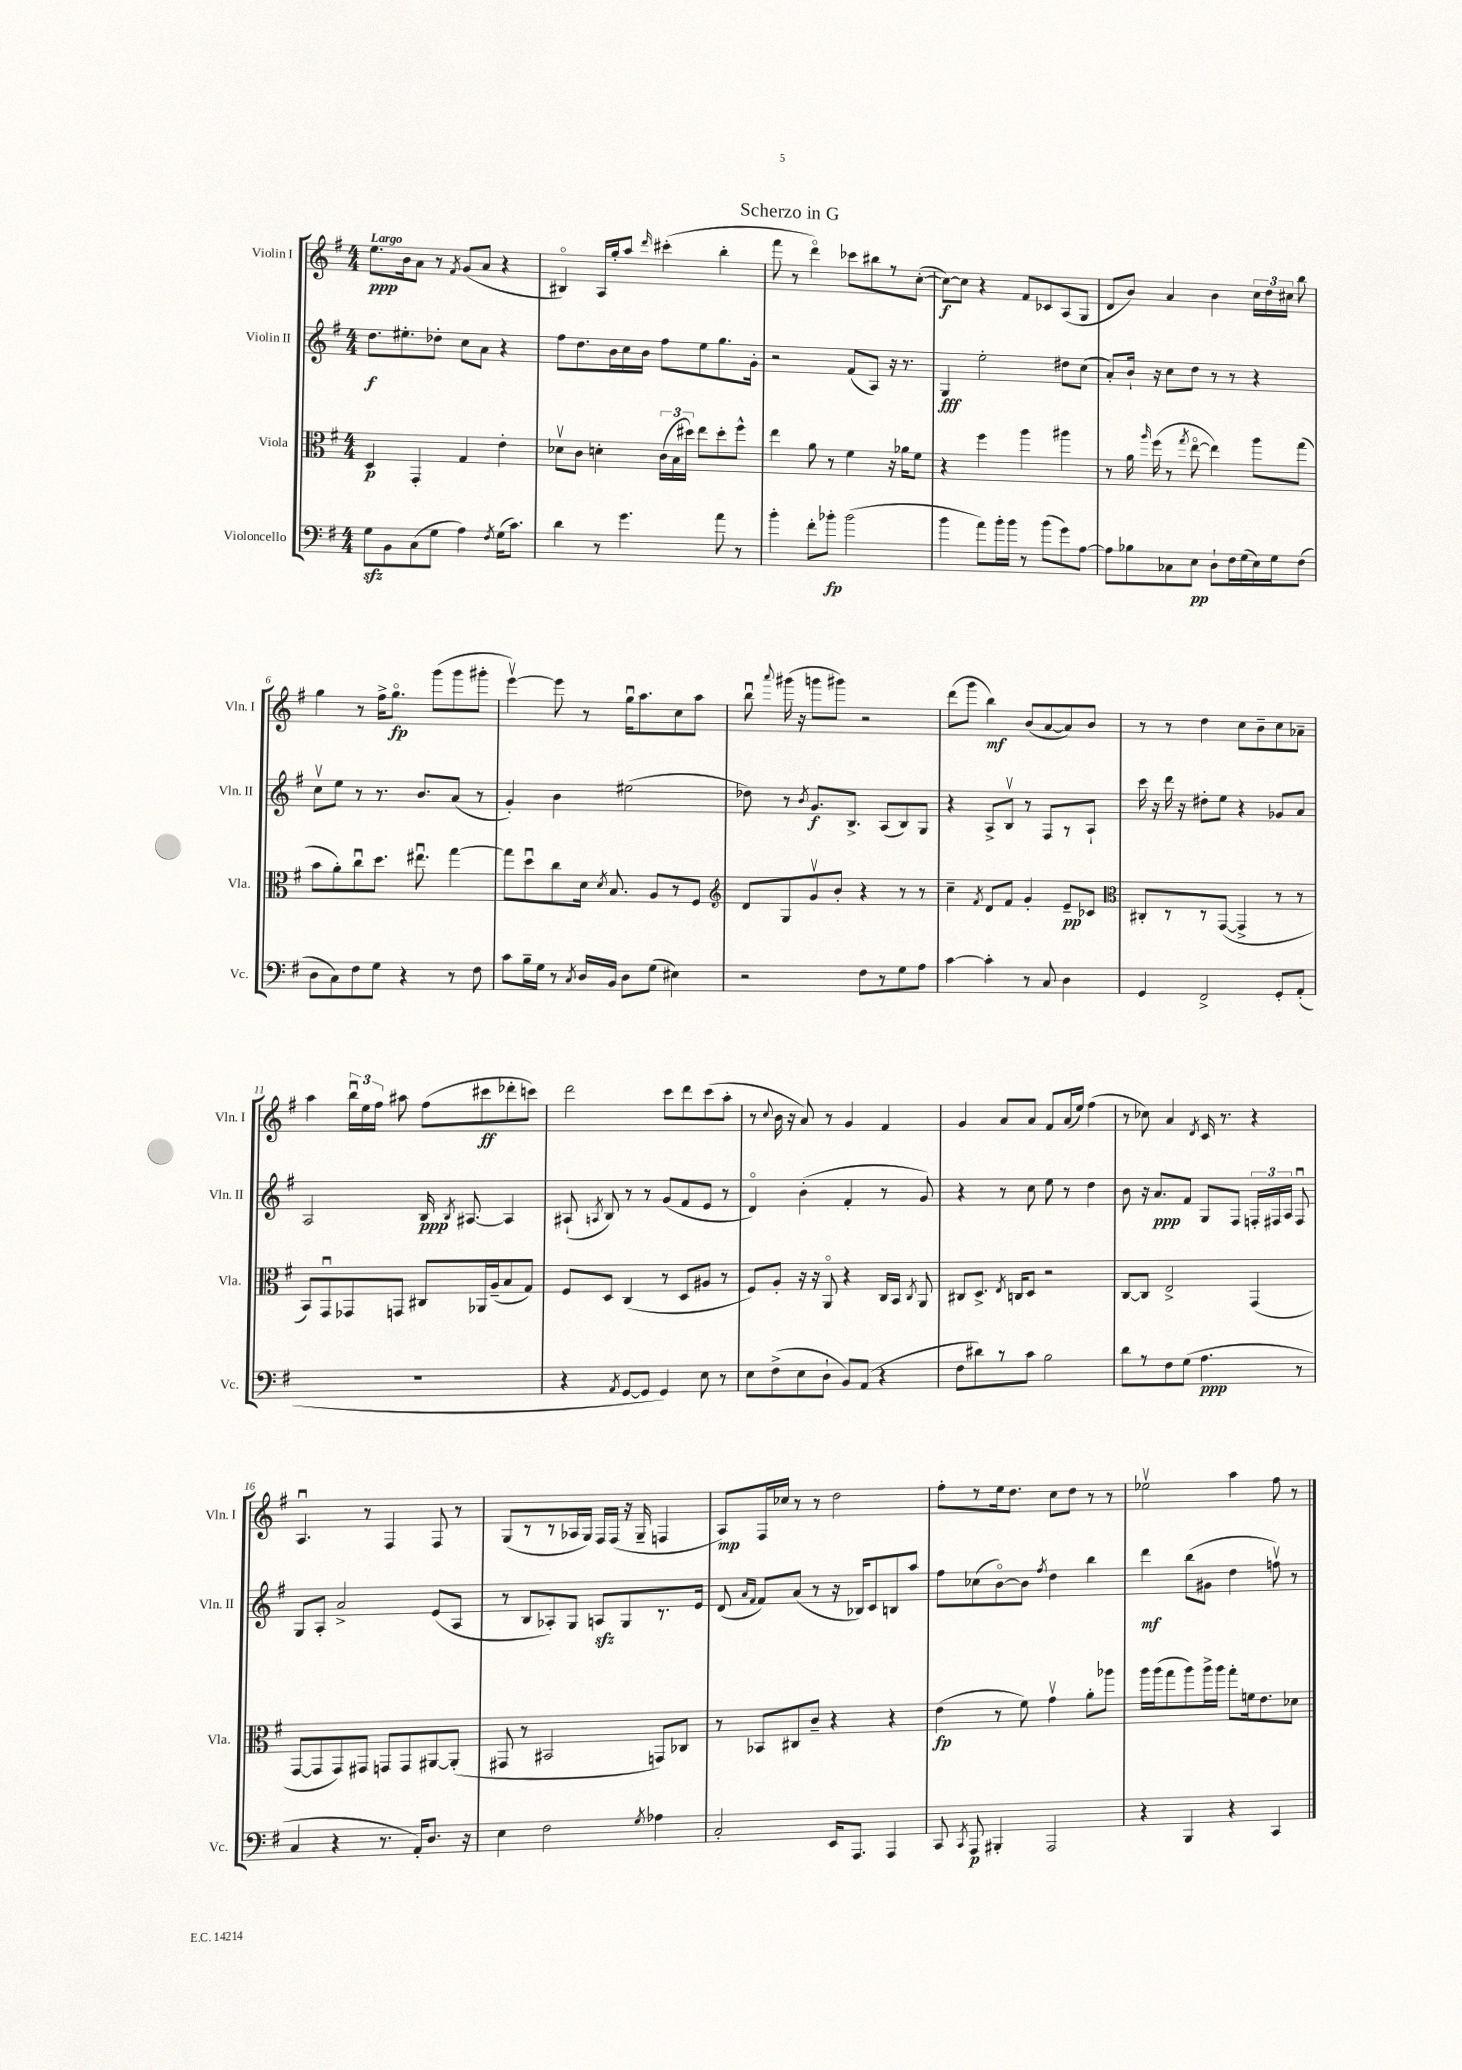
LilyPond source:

\header { title = "Scherzo in G" }
<<
\new StaffGroup <<
\new Staff = "s0" \with { instrumentName = "Violin I" shortInstrumentName = "Vln. I" } {
    \clef treble \key g \major \numericTimeSignature \time 4/4 \tempo "Largo"
    \autoBeamOff e''8.[\ppp b'16 a'8] r8 \acciaccatura { fis'8 } g'8[( a'8] r4 |
    bis4\flageolet) a16[ g''16-. a''8] \grace { d'''16 } cis'''4-.( b''4-. |
    fis'''8 r8 d'''4\flageolet) ces'''8[ bis''8 r8 c''8]~-.( |
    c''8[~\f) c''8] r4 fis'8[ ces'8 a8( g8] |
    d'8[ b'8]) a'4 b'4 \tuplet 3/2 { c''16[ d''16 cis''16] } b''8 |
    g''4 r8 fis''16[-> g''8.]\flageolet\fp g'''8[( g'''8 gis'''8]-. |
    e'''4~\upbow) e'''8 r8 g''16[\downbow a''8. c''8 a''8] |
    b''8\downbow \appoggiatura { a'''8 } gis'''16( r16 g'''8[ gis'''8]) r2 |
    d'''8[( g'''8] b''4\mf) b'8[( a'8~ a'8) b'8] |
    r8 r8 d''4 c''8[ b'8-- c''8 aes'8]-- |
    a''4 \tuplet 3/2 { b''16[\downbow e''16 fis''16] } ais''8 fis''8[( cis'''8\ff des'''8-. c'''8]) |
    d'''2 c'''8[ d'''8 c'''8( a''8]-. |
    r8 \appoggiatura { c''8 } b'16 r16 a'8) r8 g'4 fis'4 |
    g'4 a'8[ a'8] fis'8[ a'16( e''16]) fis''4( |
    r8 ces''8) a'4 \acciaccatura { d'8 } c'16 r8. r4 |
    a4.\downbow r8 fis4 fis8 r8 |
    g8[( r8 r8 aes16 g16]) fis16[ fis16]( r16 g16-- f4 |
    a8[\mp) fis16 ces''16] r8 r8 d''2 |
    fis''8[-. r8 e''16 d''8.] c''8[ d''8] r8 r8 |
    ees''2\upbow a''4 fis''8 r8 \bar "|." |
}
\new Staff = "s1" \with { instrumentName = "Violin II" shortInstrumentName = "Vln. II" } {
    \clef treble \key g \major \numericTimeSignature \time 4/4
    \autoBeamOff d''8.[\f eis''8.-. des''8]-. c''8[ a'8] r4 |
    fis''8[ d''8. b'16 c''16 b'16] fis''8[ e''8 g''8. g'16]-. |
    r2 fis'8[( a8]) r16 r8. |
    g4\fff e''2-. dis''8[ c''8]( |
    a'8[-.) b'16]-! r16 c''8[ d''8] r8 r8 r4 |
    c''8[\upbow e''8] r8 r8. b'8.[ a'8]( r8 |
    g'4-.) b'4 eis''2( |
    des''8) r8 \acciaccatura { b'8 } g'8.[\f b8.]-> a8[( b8) g8] |
    r4 a8[-> b8]\upbow r8 fis8[ r8 a8]-! |
    c'''16 r16 d'''16 r16 dis''8[-. e''8] r4 ges'8[ a'8] |
    a2 b16\ppp \acciaccatura { b8 } ais8.~ ais4 |
    ais8-!( \acciaccatura { a8 } b8) r8 r8 g'8[( fis'8 e'8] r8 |
    d'4\flageolet) b'4-.( fis'4-. r8 g'8) |
    r4 r8 c''8 e''8 r8 d''4 |
    b'8 r16 a'8.[\ppp fis'8] g8[ fis8] \tuplet 3/2 { f16[-. fis16 a16] } fis8\downbow |
    g8[ a8]-. a'2-> e'8[( a8] |
    r8 b8[ aes8-.) g8] a8[\sfz g8 r8. e'16] |
    d'8( \grace { a'16[ fis'16] } fis'8[) a'8]( r8 r16 bes16[) c'8 b8 a''8] |
    fis''8[ ces''8( b'8~\flageolet) b'8] \acciaccatura { fis''8 } d''4 b''4 |
    d'''4\mf b''8[( gis'8] d''4 f''8\upbow) r8 \bar "|." |
}
\new Staff = "s2" \with { instrumentName = "Viola" shortInstrumentName = "Vla." } {
    \clef alto \key g \major \numericTimeSignature \time 4/4
    \autoBeamOff d4\p g,4-. g4 e'4-. |
    des'8[\upbow c'8] d'4-. \tuplet 3/2 { c'16[( b16 dis''16]) } e''8[ dis''8-. fis''8]-^ |
    e''4 a'8 r8 fis'4 r16 aes'16[ fis'8] |
    r4 fis''4 a''4 ais''4 |
    r8 a'16 \grace { a''16 } fis''16( r8 \acciaccatura { g''8 } e''8~\flageolet e''4) a''8[ g''8]( |
    b'8[ a'8-.) c''8\downbow d''8.] eis''8.\downbow g''4~ |
    g''8[ d''8\downbow c''8 d'16] \acciaccatura { d'8 } b8. a8[ r8 fis8] |
    \clef treble d'8[ g8 g'8\upbow b'8]-. r4 r8 r8 |
    c''4-- \acciaccatura { fis'8 } d'8[ fis'8] g'4-. e'8[--\pp ces'8] |
    \clef alto cis8[-. r8 r8 g,8]~( g,4-> r8 r8 |
    b,8[) g,8\downbow ges,8 g,8] cis8[ aes,16 a16--( b8 g8]) |
    fis8[ d8] c4( r8 d8[ ais8] r8 |
    fis8[) a8]-. r16 r16 a,8\flageolet r4 c16[ b,16] \acciaccatura { c8 } a,8 |
    cis8[ d8.]-> \acciaccatura { e8 } c16[ d8] r2 |
    c8[~ c8] e2-> g,4( |
    g,8[~ g,8 g,8) gis,8] g,8[ g,8 ais,8~ ais,8]-.( |
    gis,8 r8 bis,2 g,8[) ces8] |
    r8 bes,8[ cis8 c'8]-- r4 r4 |
    e'4\fp( r8 fis'8) g'4\upbow a'8[-. aes''8] |
    a''16[ a''16( g''8 a''8) a''16-> a''16] g''8[-. f'16 e'8. des'8] \bar "|." |
}
\new Staff = "s3" \with { instrumentName = "Violoncello" shortInstrumentName = "Vc." } {
    \clef bass \key g \major \numericTimeSignature \time 4/4
    \autoBeamOff g8[\sfz b,8 c8( g8] a4) \acciaccatura { fis8 } g16[( c'8.]) |
    d'4 r8 g'4. a'8 r8 |
    b'4-. fis'8[-. bes'8]-.\fp bes'2( |
    b'4 a'8[) b'16-. b'16] r8 b'8[( g'8) a8]~ |
    a8[ bes8 ces8 e8]\pp d8[-! fis16 g16( e16) g16 fis8]( |
    d8[ c8) fis8 g8] r4 r8 fis8 |
    c'8[ b16-- g16] r8 \acciaccatura { c8 } d16[ b,16] d8[ g8]( eis4) |
    r2 fis8[ r8 g8 a8] |
    c'4~ c'4-. r8 c8 d4 |
    g,4 fis,2-> g,8[-. a,8]-.( |
    R1 |
    r4 \acciaccatura { a,8 } g,8[~ g,8] g,4) e8 r8 |
    e8[ fis8->( e8 d8]-! b,8[) a,8]( r4 |
    fis8[ dis'8) r8 c'8] b2 |
    d'8[ r8 fis8 g8]( a4.\ppp r8 |
    c4 r4 r8. a,16[-.) d8.] r16 |
    e4 fis2 \acciaccatura { g8 } aes4 |
    c2-. e,16[ a,,8.] a,,4 |
    c,8 \acciaccatura { c,8 } a,,8\p bis,,4-. a,,2 |
    r4 b,,4 r4 c,4 \bar "|." |
}
>>
>>
